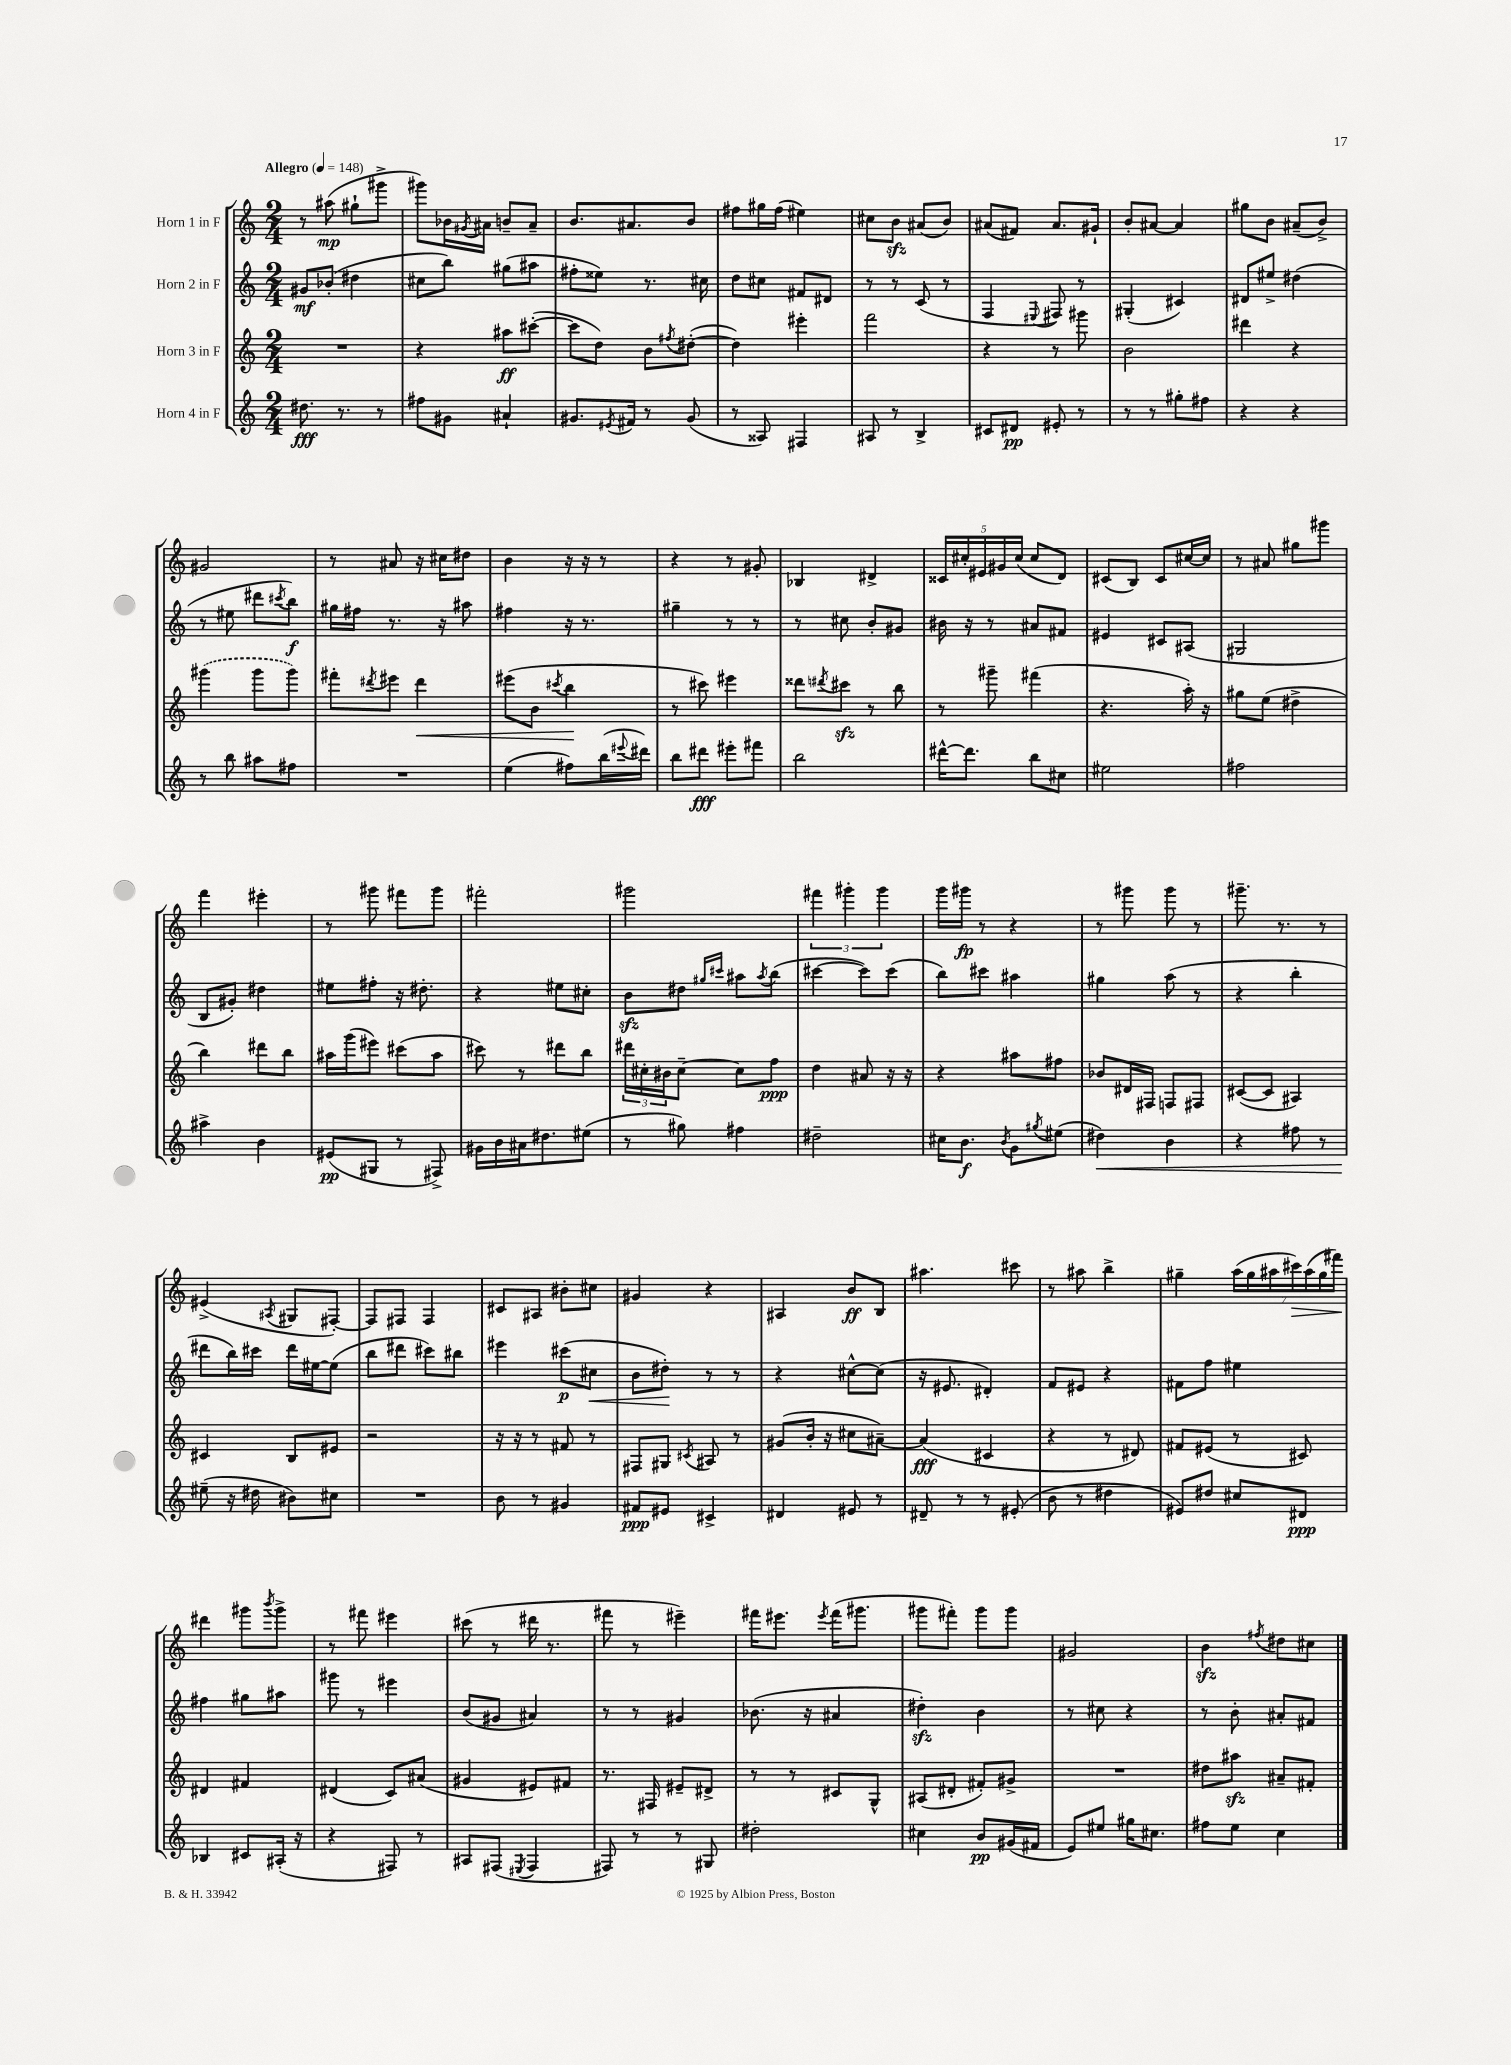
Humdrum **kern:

**kern	**dynam	**kern	**dynam	**kern	**dynam	**kern	**dynam
*part4	*part4	*part3	*part3	*part2	*part2	*part1	*part1
*staff4	*staff4	*staff3	*staff3	*staff2	*staff2	*staff1	*staff1
*I"Horn 4 in F	*	*I"Horn 3 in F	*	*I"Horn 2 in F	*	*I"Horn 1 in F	*
*clefG2	*	*clefG2	*	*clefG2	*	*clefG2	*
*k[]	*	*k[]	*	*k[]	*	*k[]	*
*M2/4	*	*M2/4	*	*M2/4	*	*M2/4	*
*MM148	*	*MM148	*	*MM148	*	*MM148	*
=1	=1	=1	=1	=1	=1	=1	=1
!	!	!	!	!	!	!LO:TX:a:B:t=Allegro	!
8.dd#X\	fff	2r	.	8g#X/L	mf	8r	.
.	.	.	.	(8b-X'/J	.	(8aa#X\	mp
8.r	.	.	.	.	.	.	.
.	.	.	.	4dd#X\	.	8gg#X`\L	.
8r	.	.	.	.	.	8ggg#X^\J	.
=2	=2	=2	=2	=2	=2	=2	=2
8ff#X\L	.	4r	.	8cc#X\L	.	8ggg#X\L)	.
8g#X\J	.	.	.	8bb\J)	.	16b-X\L	.
.	.	.	.	.	.	8qg#X/	.
.	.	.	.	.	.	16a#X\JJ	.
4a#X`/	.	8aa#X\L	ff	(8gg#X\L	.	8bn~/L	.
.	.	([8ccc#X'\J	.	8aa#X\J	.	8a#~/J	.
=3	=3	=3	=3	=3	=3	=3	=3
8.g#X/L	.	8ccc#\L]	.	8ff#X'\L	.	8.b/L	.
.	.	8dd\J)	.	8ee##X\J)	.	.	.
8qe#X/	.	.	.	.	.	.	.
16f#X/Jk	.	.	.	.	.	8.a#X/	.
8r	.	8b\L	.	8.r	.	.	.
.	.	8qff#X/	.	.	.	.	.
(8g#/	.	([8dd#X'\J	.	.	.	8b/J	.
.	.	.	.	16cc#X\	.	.	.
=4	=4	=4	=4	=4	=4	=4	=4
8r	.	4dd#\])	.	8dd\L	.	8ff#X\L	.
8A##X/)	.	.	.	8cc#X\J	.	16gg#X\L	.
.	.	.	.	.	.	(16ff#\JJ	.
4F#X/	.	4eee#X'\	.	8f#X/L	.	4ee#X\)	.
.	.	.	.	8d#X/J	.	.	.
=5	=5	=5	=5	=5	=5	=5	=5
8A#X/	.	2fff\	.	8r	.	8cc#X\L	.
8r	.	.	.	8r	.	8bzz\J	.
4B^/	.	.	.	(8c/	.	(8a#X/L	.
.	.	.	.	8r	.	8b/J)	.
=6	=6	=6	=6	=6	=6	=6	=6
8c#X/L	.	4r	.	4F/	.	(8a#X/L	.
8d#X/J	pp	.	.	.	.	8f#X/J)	.
.	.	.	.	8qqE#X/	.	.	.
8e#X'/	.	8r	.	8F#X/)	.	8.a#/L	.
8r	.	8ggg#X\	.	8r	.	.	.
.	.	.	.	.	.	16g#X`/Jk	.
=7	=7	=7	=7	=7	=7	=7	=7
8r	.	2b\	.	(4G#X'/	.	8b'/L	.
8r	.	.	.	.	.	[8a#X/J	.
8gg#X'\L	.	.	.	4c#X/)	.	4a#/]	.
8ff#X\J	.	.	.	.	.	.	.
=8	=8	=8	=8	=8	=8	=8	=8
4r	.	4ddd#X\	.	8d#X/L	.	8gg#X\L	.
.	.	.	.	8ee#X^/J	.	8b\J	.
4r	.	4r	.	(4dd#X\	.	(8a#X~/L	.
.	.	.	.	.	.	8b^/J)	.
!!LO:LB:g=z
=9	=9	=9	=9	=9	=9	=9	=9
8r	.	(4ggg#X\	.	8r	.	2g#X/	.
8bb\	.	.	.	8ee#X\	.	.	.
8aa#X\L	.	8ggg#\L	.	8ddd#X\L	.	.	.
.	.	.	.	8qccc#X/	.	.	.
8ff#X\J	.	8ggg#\J)	.	8bb\J)	f	.	.
=10	=10	=10	=10	=10	=10	=10	=10
2r	.	8fff#X'\L	.	16gg#X\LL	.	8r	.
.	.	.	.	16ff#X\JJ	.	.	.
.	.	8qddd#X/	.	.	.	.	.
.	.	8eee#X\J	.	8.r	.	8a#X/	.
!	!	!	!LO:HP:b	!	!	!	!
.	.	4ddd#\	<	.	.	16r	.
.	.	.	.	16r	.	16cc#X\KL	.
.	.	.	.	8aa#X\	.	8dd#X\J	.
=11	=11	=11	=11	=11	=11	=11	=11
(4ee\	.	(8eee#X\L	.	4ff#X\	.	4b\	.
.	.	8b\J	.	.	.	.	.
.	.	8qccc#X/	.	.	.	.	.
8ff#X\L)	.	4bb\	.	16r	.	16r	.
.	.	.	.	8.r	.	16r	.
(16bb\L	.	.	.	.	.	8r	.
8qqeee#X/	.	.	.	.	.	.	.
16ddd#X\JJ)	.	.	.	.	.	.	.
.	.	.	[	.	.	.	.
=12	=12	=12	=12	=12	=12	=12	=12
8bb\L	.	8r	.	4gg#X~\	.	4r	.
8ddd#X\J	fff	8ccc#X\)	.	.	.	.	.
8eee#X'\L	.	4eee#X\	.	8r	.	8r	.
8fff#X\J	.	.	.	8r	.	8g#X'/	.
=13	=13	=13	=13	=13	=13	=13	=13
2bb\	.	8ddd##X\L	.	8r	.	4B-X/	.
.	.	8qddd#X/	.	.	.	.	.
.	.	8ccc#Xzz\J	.	8cc#X\	.	.	.
.	.	8r	.	8b'/L	.	4d#X^/	.
.	.	8bb\	.	8g#X/J	.	.	.
=14	=14	=14	=14	=14	=14	=14	=14
[16ddd#X^^\KL	.	8r	.	16b#X\	.	20c##X/LL	.
.	.	.	.	.	.	20cc#X'/	.
8.ddd#\J]	.	.	.	16r	.	.	.
.	.	.	.	.	.	20e#X/	.
.	.	8ggg#X~\	.	8r	.	.	.
.	.	.	.	.	.	20g#X/	.
.	.	.	.	.	.	(20cc#/JJ	.
8bb\L	.	(4fff#X\	.	8a#X/L	.	8cc#/L	.
8cc#X\J	.	.	.	8f#X/J	.	8d/J)	.
=15	=15	=15	=15	=15	=15	=15	=15
2ee#X\	.	4.r	.	4e#X/	.	(8c#X/L	.
.	.	.	.	.	.	8B/J)	.
.	.	.	.	8c#X/L	.	8c#/L	.
.	.	16aa'\)	.	(8A#X/J	.	[16cc#X/L	.
.	.	16r	.	.	.	16cc#/JJ]	.
=16	=16	=16	=16	=16	=16	=16	=16
2ff#X\	.	8gg#X\L	.	2G#X/	.	8r	.
.	.	(8ee\J	.	.	.	8a#X/	.
.	.	4dd#X^\	.	.	.	8gg#X\L	.
.	.	.	.	.	.	8ggg#X\J	.
!!LO:LB:g=z
=17	=17	=17	=17	=17	=17	=17	=17
4aa#X^\	.	4bb\)	.	8B/L	.	4fff\	.
.	.	.	.	8g#X'/J)	.	.	.
4b\	.	8ddd#X\L	.	4dd#X\	.	4eee#X'\	.
.	.	8bb\J	.	.	.	.	.
=18	=18	=18	=18	=18	=18	=18	=18
(8e#X/L	pp	16aa#X\LL	.	8ee#X\L	.	8r	.
.	.	(16ggg\J	.	.	.	.	.
8G#X/J	.	8eee#X\J)	.	8ff#X'\J	.	8ggg#X\	.
8r	.	(8ccc#X\L	.	16r	.	8fff#X\L	.
.	.	.	.	8.dd#X'\	.	.	.
8F#X^/)	.	8aa#\J	.	.	.	8ggg#\J	.
=19	=19	=19	=19	=19	=19	=19	=19
16g#X\LL	.	8ccc#X\)	.	4r	.	2fff#X'\	.
16b\	.	.	.	.	.	.	.
16a#X\J	.	8r	.	.	.	.	.
8.dd#X\	.	.	.	.	.	.	.
.	.	8ddd#X\L	.	8ee#X\L	.	.	.
(8ee#X\J	.	8bb\J	.	8cc#X'\J	.	.	.
=20	=20	=20	=20	=20	=20	=20	=20
8r	.	24ddd#X\LL	.	8bzz\L	.	2ggg#X\	.
.	.	24cc#X'\	.	.	.	.	.
.	.	24b#X\J	.	.	.	.	.
8gg#X\)	.	[8cc#~\J	.	8dd#X\J	.	.	.
.	.	.	.	16qqgg#X/LL	.	.	.
.	.	.	.	16qqccc#X/JJ	.	.	.
4ff#X\	.	8cc#\L]	.	8aa#X\L	.	.	.
.	.	.	.	8qaa#/	.	.	.
.	.	8ff\J	ppp	(8bb\J	.	.	.
=21	=21	=21	=21	=21	=21	=21	=21
2dd#X~\	.	4dd\	.	[4ccc#X\	.	6fff#X\	.
.	.	.	.	.	.	6ggg#X'\	.
.	.	8a#X/	.	8ccc#\L])	.	.	.
.	.	.	.	.	.	6ggg#\	.
.	.	16r	.	(8ccc#\J	.	.	.
.	.	16r	.	.	.	.	.
=22	=22	=22	=22	=22	=22	=22	=22
16cc#X\KL	.	4r	.	8bb\L)	.	16ggg\LL	.
8.b\J	f	.	.	.	.	16ggg#X\JJ	fp
.	.	.	.	8ccc#X\J	.	8r	.
8qb/	.	.	.	.	.	.	.
8g\L	.	8aa#X\L	.	4aa#X\	.	4r	.
8qgg#X/	.	.	.	.	.	.	.
(8ee#X\J	.	8ff#X\J	.	.	.	.	.
=23	=23	=23	=23	=23	=23	=23	=23
!	!LO:HP:b	!	!	!	!	!	!
4dd#X\)	<	8b-X/L	.	4gg#X\	.	8r	.
.	.	16d#X/L	.	.	.	8ggg#X\	.
.	.	16F#X/JJ	.	.	.	.	.
4b\	.	8Fn/L	.	(8aa\	.	8ggg#\	.
.	.	8F#X/J	.	8r	.	8r	.
=24	=24	=24	=24	=24	=24	=24	=24
4r	.	([8c#X/L	.	4r	.	8.ggg#X~\	.
.	.	8c#/J]	.	.	.	.	.
.	.	.	.	.	.	8.r	.
8ff#X\	.	4A#X/)	.	4bb'\	.	.	.
8r	.	.	.	.	.	8r	.
!!LO:LB:g=z
=25	=25	=25	=25	=25	=25	=25	=25
(8ee#X~\	.	4c#X/	.	8ddd#X\L	.	(4e#X^/	.
16r	[	.	.	16bb\L)	.	.	.
16dd#X\	.	.	.	16ccc#X\JJ	.	.	.
.	.	.	.	.	.	8qA#X/	.
8b#X\L)	.	8B/L	.	16ddd#\LL	.	8G#X/L	.
.	.	.	.	[16ee#X\J	.	.	.
8cc#X\J	.	8e#X/J	.	(8ee#\J]	.	[8F#X'/J)	.
=26	=26	=26	=26	=26	=26	=26	=26
2r	.	2r	.	8bb\L	.	8F#/L]	.
.	.	.	.	8ddd#X\J	.	8F#X/J	.
.	.	.	.	8ccc#X\L)	.	4F#/	.
.	.	.	.	8bb#X\J	.	.	.
=27	=27	=27	=27	=27	=27	=27	=27
8b\	.	16r	.	4eee#X\	.	8c#X/L	.
.	.	16r	.	.	.	.	.
8r	.	8r	.	.	.	8A#X/J	.
4g#X/	.	8f#X/	.	(8ccc#X\L	p	8b#X'\L	.
!	!	!	!	!	!LO:HP:b	!	!
.	.	8r	.	8cc#X\J	<	8cc#X\J	.
=28	=28	=28	=28	=28	=28	=28	=28
8f#X/L	ppp	8F#X/L	.	8b\L	.	4g#X/	.
8e#X/J	.	8G#X/J	.	8dd#X'\J)	.	.	.
.	.	8qc#X/	.	.	.	.	.
4c#X^/	.	8A#X/	.	8r	[	4r	.
.	.	8r	.	8r	.	.	.
=29	=29	=29	=29	=29	=29	=29	=29
4d#X/	.	(8g#X/L	.	4r	.	4A#X/	.
.	.	16b'/Jk	.	.	.	.	.
.	.	16r	.	.	.	.	.
8e#X/	.	8cc#X\L	.	[8cc#X^^\L	.	8b/L	ff
8r	.	[8a#X~\J)	.	(8cc#\J]	.	8B/J	.
=30	=30	=30	=30	=30	=30	=30	=30
8d#X~/	.	(4a#/]	fff	16r	.	4.aa#X\	.
.	.	.	.	8.e#X/	.	.	.
8r	.	.	.	.	.	.	.
8r	.	4c#X/	.	4d#X'/)	.	.	.
(8e#X'/	.	.	.	.	.	8ccc#X\	.
=31	=31	=31	=31	=31	=31	=31	=31
8b\	.	4r	.	8f/L	.	8r	.
8r	.	.	.	8e#X/J	.	8aa#X\	.
4dd#X\	.	8r	.	4r	.	4bb^\	.
.	.	8d#X/)	.	.	.	.	.
=32	=32	=32	=32	=32	=32	=32	=32
8e#X/L)	.	8f#X/L	.	8f#X\L	.	4gg#X~\	.
8dd#X/J	.	(8e#X/J	.	8ff\J	.	.	.
8cc#X/L	.	8r	.	4ee#X\	.	(28aa\LL	.
.	.	.	.	.	.	28gg#\	.
.	.	.	.	.	.	28aa#X\	.
!	!	!	!	!	!	!	!LO:HP:b
.	.	.	.	.	.	28ccc#X\)	>
8d#X/J	ppp	8c#X/)	.	.	.	.	.
.	.	.	.	.	.	(28aa#\	.
.	.	.	.	.	.	28gg#\	.
.	.	.	.	.	.	28fff#X\JJ)	.
!!LO:LB:g=z
=33	=33	=33	=33	=33	=33	=33	=33
4B-X/	.	4d#X/	.	4ff#X\	.	4ddd#X\	.
8c#X/L	.	4f#X/	.	8gg#X\L	.	8ggg#X\L	]
.	.	.	.	.	.	8qbbb/	.
(16A#X'/Jk	.	.	.	8aa#X\J	.	8ggg#^\J	.
16r	.	.	.	.	.	.	.
=34	=34	=34	=34	=34	=34	=34	=34
4r	.	(4d#X/	.	8ggg#X\	.	8r	.
.	.	.	.	8r	.	8fff#X\	.
8F#X/)	.	8c/L)	.	4eee#X\	.	4eee#X\	.
8r	.	(8a#X/J	.	.	.	.	.
=35	=35	=35	=35	=35	=35	=35	=35
8A#X/L	.	4g#X/	.	(8b/L	.	(8ccc#X\	.
(8F#X/J	.	.	.	8g#X/J	.	8r	.
8qE#X/	.	.	.	.	.	.	.
4F#/	.	8e#X/L)	.	4a#X/)	.	16ddd#X\	.
.	.	.	.	.	.	8.r	.
.	.	8f#X/J	.	.	.	.	.
=36	=36	=36	=36	=36	=36	=36	=36
8F#X/)	.	8.r	.	8r	.	8fff#X\	.
8r	.	.	.	8r	.	8r	.
.	.	16F#X/	.	.	.	.	.
8r	.	8e#X~/L	.	4g#X/	.	4eee#X~\)	.
8G#X/	.	8d#X^/J	.	.	.	.	.
=37	=37	=37	=37	=37	=37	=37	=37
2dd#X'\	.	8r	.	(8.b-X\	.	16fff#X\KL	.
.	.	.	.	.	.	8.eee#X\J	.
.	.	8r	.	.	.	.	.
.	.	.	.	16r	.	.	.
.	.	.	.	.	.	8qeee#/	.
.	.	8c#X/L	.	4a#X/	.	(16fff#\KL	.
.	.	.	.	.	.	8.ggg#X\J	.
.	.	8G^^/J	.	.	.	.	.
=38	=38	=38	=38	=38	=38	=38	=38
4cc#X\	.	(8A#X/L	.	4dd#Xzz'\)	.	8ggg#X\L	.
.	.	8d#X'/J	.	.	.	8fff#X'\J)	.
8b/L	pp	8f#X'/L)	.	4b\	.	8ggg#\L	.
(16g#X/L	.	8g#X^/J	.	.	.	8ggg#\J	.
16f#X/JJ	.	.	.	.	.	.	.
=39	=39	=39	=39	=39	=39	=39	=39
8e/L)	.	2r	.	8r	.	2g#X/	.
8ee#X/J	.	.	.	8cc#X\	.	.	.
16gg#X\KL	.	.	.	4r	.	.	.
8.cc#X\J	.	.	.	.	.	.	.
=40	=40	=40	=40	=40	=40	=40	=40
8ff#X\L	.	8dd#X\L	.	8r	.	4bzz\	.
8ee\J	.	8aa#Xzz\J	.	8b'\	.	.	.
.	.	.	.	.	.	8qff#X/	.
4cc\	.	8a#X~/L	.	8a#X'/L	.	8dd#X\L	.
.	.	8f#X'/J	.	8f#X/J	.	8cc#X\J	.
==	==	==	==	==	==	==	==
*-	*-	*-	*-	*-	*-	*-	*-
